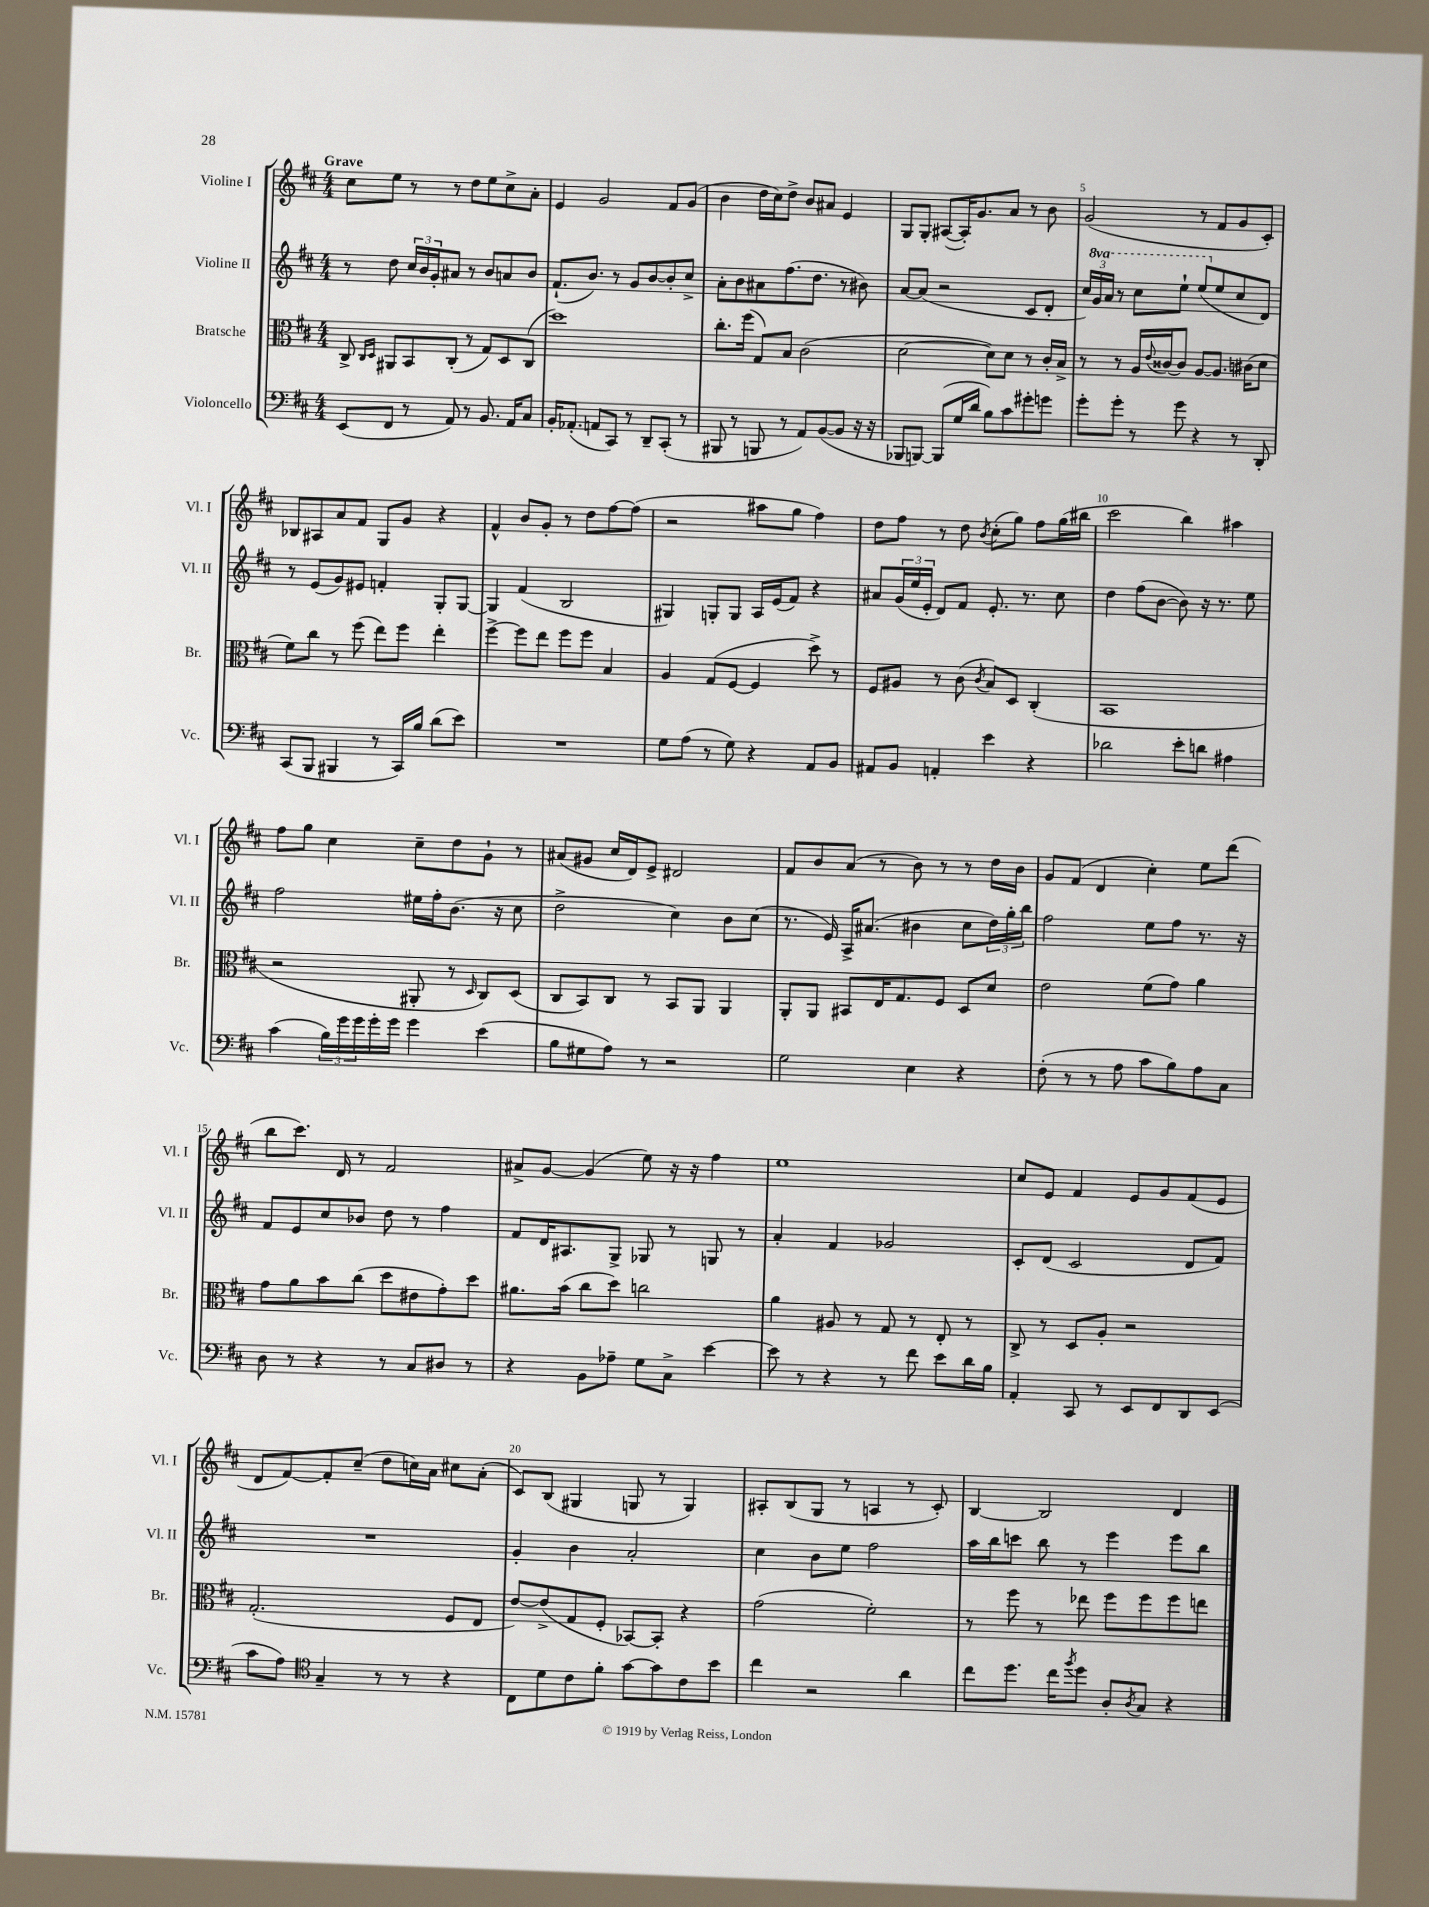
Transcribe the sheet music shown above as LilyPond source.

<<
\new StaffGroup <<
\new Staff = "s0" \with { instrumentName = "Violine I" shortInstrumentName = "Vl. I" } {
    \clef treble \key d \major \numericTimeSignature \time 4/4 \tempo "Grave"
    cis''8 e''8 r8 r8 d''8 e''8 cis''8-> a'8-. |
    e'4 g'2 fis'8 g'8( |
    b'4 d''16 cis''16) d''8-> b'8 ais'8 e'4 |
    g8 g8-. ais8~( ais16-.) g'8. a'8 r8 b'8 |
    g'2( r8 fis'8 g'8 cis'8-.) |
    bes8 ais8 a'8 fis'8 g8 g'8 r4 |
    fis'4-^ b'8 g'8-. r8 d''8 fis''8~ fis''8( |
    r2 ais''8 g''8 fis''4) |
    d''8 fis''8 r8 d''8 \acciaccatura { b'8 } cis''8-.( g''8) fis''8 g''16( bis''16 |
    cis'''2 b''4) ais''4 |
    fis''8 g''8 cis''4 cis''8-- d''8 g'8-! r8 |
    ais'8( gis'8 cis''16 d'16) e'8-> dis'2 |
    fis'8 b'8 a'8( r8 b'8) r8 r8 d''16 b'16 |
    g'8 fis'8( d'4 cis''4-.) e''8 d'''8( |
    b''8 cis'''8.) d'16 r8 fis'2 |
    ais'8-> g'8~ g'4( e''8) r16 r16 fis''4 |
    e''1 |
    cis''8 e'8 fis'4 e'8 g'8 fis'8( e'8 |
    d'8 fis'8~) fis'8-. cis''8--( d''8 c''16) a'16 cis''8 a'8-.( |
    cis'8) b8( gis4 g8 r8 g4) |
    ais8-. b8( g8 r8 a4 r8 cis'8-.) |
    b4~ b2 d'4 \bar "|." |
}
\new Staff = "s1" \with { instrumentName = "Violine II" shortInstrumentName = "Vl. II" } {
    \clef treble \key d \major \numericTimeSignature \time 4/4 \set Staff.ottavationMarkups = #ottavation-simple-ordinals
    r8 d''8 \tuplet 3/2 { cis''16 b'16 g'16-. } ais'8 r8 b'8 a'8 b'8 |
    fis'8.-!( b'8.) r8 g'8 b'8~ b'8-. cis''8-> |
    a'8-. b'8 ais'8 fis''8.( d''8. r8 bis'8) |
    a'8~ a'8( r2 cis'8 d'8-. |
    \tuplet 3/2 { cis''16) \ottava #1 g''16 a''16 } r8 cis'''8 e'''8-! e'''8( \ottava #0 e''8 cis''8 d'8) |
    r8 e'8( g'8) eis'8 f'4-. g8-. g8~ |
    g4 fis'4( b2 |
    gis4) g8-. g8 a16 e'16( fis'8) r4 |
    ais'8 \tuplet 3/2 { g'16( e''16 e'16-. } d'8) fis'8 e'8.-. r8. cis''8 |
    d''4 fis''8( b'8~ b'8) r16 r8. e''8 |
    fis''2 eis''16 fis''16-. b'8.( r16 cis''8 |
    d''2-> cis''4) b'8 cis''8( |
    r8. e'16) a16-> ais'8.( bis'4 cis''8 \tuplet 3/2 { d''16) g''16-. b''16 } |
    fis''2 e''8 fis''8 r8. r16 |
    fis'8 e'8 cis''8 bes'8 d''8 r8 fis''4 |
    fis'8 d'16 ais8. g8-> ges8 r8 g8 r8 |
    a'4-. fis'4 ges'2 |
    cis'8-. d'8( cis'2 d'8 fis'8) |
    R1 |
    g'4-. b'4 a'2-. |
    cis''4 b'8 e''8 fis''2 |
    a''16 b''16 c'''8 b''8 r8 e'''4 e'''8 b''8 \bar "|." |
}
\new Staff = "s2" \with { instrumentName = "Bratsche" shortInstrumentName = "Br." } {
    \clef alto \key d \major \numericTimeSignature \time 4/4
    cis8-> \grace { cis16 d16 } ais,8 b,8 cis8-.( r8 g8) d8 cis8( |
    d''1) |
    cis''8.-. fis''16( g8) b8 cis'2( |
    d'2~ d'8) d'8 r8 cis'16-. b16-> |
    r8 r8 a16 \appoggiatura { e'8 } cisis'16~ cisis'8 a8~ a8. cis'16( d'8 |
    fis'8) cis''8 r8 fis''8( e''8) fis''8 e''4-. |
    fis''4~-> fis''8 e''8 fis''8 fis''8 b4 |
    a4 g8( fis8~ fis4 d''8->) r8 |
    fis8 ais8 r8 cis'8( \acciaccatura { cis'8 } b8) d8 cis4-.( |
    b,1 |
    r2 ais,8-. r8 \grace { d16 } cis8) d8( |
    cis8 b,8) cis8 r8 b,8 a,8 a,4 |
    a,8-. a,8 bis,8 e16 g8. fis8 d8 d'8 |
    e'2 fis'8( g'8) a'4 |
    g'8 a'8 b'8 cis''8( d''8 eis'8 g'8-.) d''8 |
    ais'8. b'16( cis''8 d''8) c''2 |
    a'4 ais8 r8 g8 r8 e8-. r8 |
    cis8-> r8 d8 a8-. r2 |
    g2.-.( fis8 e8 |
    e'8~) e'8->( g8 fis8-. bes,8~) bes,8-. r4 |
    g'2( fis'2-.) |
    r8 fis''8 r8 ees''8 fis''8 fis''8 fis''8 e''8 \bar "|." |
}
\new Staff = "s3" \with { instrumentName = "Violoncello" shortInstrumentName = "Vc." } {
    \clef bass \key d \major \numericTimeSignature \time 4/4
    e,8( fis,8 r8 a,8) r8 b,8. a,16 cis8 |
    b,16-. aes,8.-.( a,8 cis,8) r8 d,8-- cis,8-.( r8 |
    bis,,8 r8 b,,8 r8 a,8) b,8~( b,8 r16 r16 |
    bes,,8 b,,8~) b,,8( g16 d'16 b8) cis'8 gis'8-. g'8 |
    g'8-. g'8-. r8 g'8 r4 r8 d,8-. |
    cis,8( b,,8 bis,,4 r8 cis,16) b16 d'8( e'8) |
    R1 |
    g8 a8( r8 g8) r4 a,8 b,8 |
    ais,8 b,8 a,4-. e'4 r4 |
    des'2 e'8-. d'8 ais4 |
    cis'4( \tuplet 3/2 { b16) g'16 g'16 } g'16-. g'16 g'4 e'4( |
    b8 gis8 a8) r8 r2 |
    g2 e4 r4 |
    fis8-.( r8 r8 a8 cis'8 b8) a8 cis8 |
    d8 r8 r4 r8 cis8 dis8 r8 |
    r4 b,8 aes8-- g8 cis8-> e'4~ |
    e'8 r8 r4 r8 fis'8 e'8 d'16 b16 |
    a,4-. cis,8 r8 e,8 fis,8 d,8 e,8( |
    cis'8 a8) \clef tenor g4-- r8 r8 r4 |
    cis8 d'8 cis'8 fis'8-. g'8~ g'8 cis'8 b'8 |
    cis''4 r2 a'4 |
    cis''8 d''8. cis''16 \acciaccatura { fis''8 } d''8 a8-. \acciaccatura { a8 } g8 r4 \bar "|." |
}
>>
>>
\layout { \context { \Score \override BarNumber.break-visibility = ##(#f #t #t) barNumberVisibility = #(every-nth-bar-number-visible 5) } }
